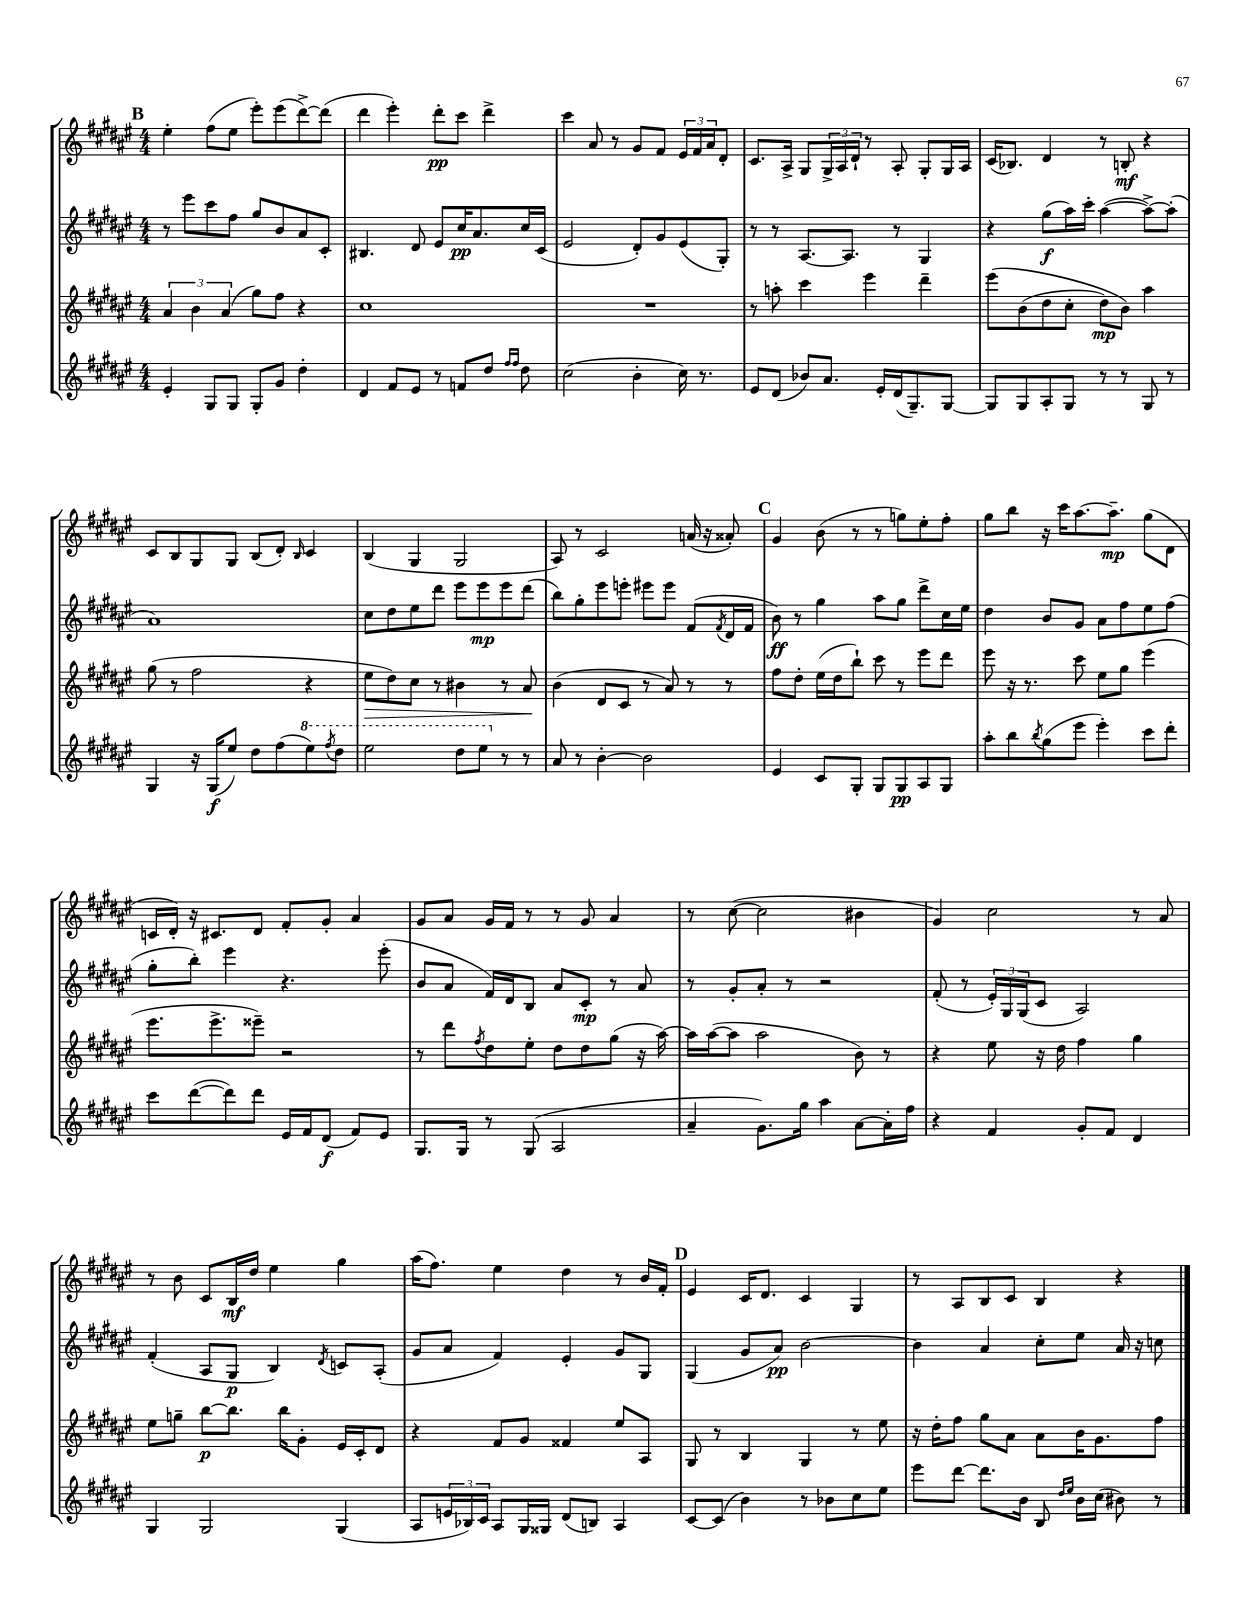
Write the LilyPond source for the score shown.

<<
\new StaffGroup <<
\new Staff = "s0" {
    \clef treble \key fis \major \numericTimeSignature \time 4/4
    \mark \markup { \bold "B" } eis''4-. fis''8( eis''8 eis'''8-.) eis'''8( dis'''8~->) dis'''8( |
    dis'''4 eis'''4-.) dis'''8-.\pp cis'''8 dis'''4-> |
    cis'''4 ais'8 r8 gis'8 fis'8 \tuplet 3/2 { eis'16 fis'16 ais'16 } dis'8-. |
    cis'8. ais16-> gis8 \tuplet 3/2 { gis16-> ais16 dis'16-! } r8 ais8-. gis8-. gis16 ais16 |
    cis'16( bes8.) dis'4 r8 b8-.\mf r4 |
    cis'8 b8 gis8 gis8 b8( dis'8-.) \grace { b16 } cis'4 |
    b4( gis4 gis2 |
    ais8) r8 cis'2 a'16( r16 aisis'8-.) |
    \mark \markup { \bold "C" } gis'4 b'8( r8 r8 g''8) eis''8-. fis''8-. |
    gis''8 b''8 r16 cis'''16 ais''8.~ ais''8.--\mp gis''8( dis'8 |
    c'16 dis'16-.) r16 cis'8. dis'8 fis'8-. gis'8-. ais'4 |
    gis'8 ais'8 gis'16 fis'16 r8 r8 gis'8 ais'4 |
    r8 cis''8~( cis''2 bis'4 |
    gis'4) cis''2 r8 ais'8 |
    r8 b'8 cis'8 b16\mf dis''16 eis''4 gis''4 |
    ais''16( fis''8.) eis''4 dis''4 r8 b'16 fis'16-. |
    \mark \markup { \bold "D" } eis'4 cis'16 dis'8. cis'4 gis4 |
    r8 ais8 b8 cis'8 b4 r4 \bar "|." |
}
\new Staff = "s1" {
    \clef treble \key fis \major \numericTimeSignature \time 4/4
    \mark \markup { \bold "B" } r8 eis'''8 cis'''8 fis''8 gis''8 b'8 ais'8 cis'8-. |
    bis4. dis'8 eis'8 cis''16\pp ais'8. cis''16 cis'16( |
    eis'2 dis'8-.) gis'8 eis'8( gis8-.) |
    r8 r8 ais8.~ ais8. r8 gis4 |
    r4 gis''8\f( ais''16) cis'''16-. ais''4~( ais''8~->) ais''8-.( |
    ais'1) |
    cis''8 dis''8 eis''8 dis'''8 eis'''8 eis'''8\mp eis'''8 dis'''8( |
    b''8) gis''8-. eis'''8 e'''8-. eis'''8 eis'''8 fis'8( \acciaccatura { fis'8 } dis'16 fis'16 |
    \mark \markup { \bold "C" } b'8\ff) r8 gis''4 ais''8 gis''8 dis'''8-> cis''16 eis''16 |
    dis''4 b'8 gis'8 ais'8 fis''8 eis''8 fis''8( |
    gis''8-. b''8-.) eis'''4 r4. eis'''8-.( |
    b'8 ais'8 fis'16) dis'16 b8 ais'8 cis'8-.\mp r8 ais'8 |
    r8 gis'8-. ais'8-. r8 r2 |
    fis'8-.( r8 \tuplet 3/2 { eis'16-.) gis16 gis16( } cis'8 ais2) |
    fis'4-.( ais8 gis8\p b4) \acciaccatura { dis'8 } c'8 ais8-.( |
    gis'8 ais'8 fis'4) eis'4-. gis'8 gis8 |
    \mark \markup { \bold "D" } gis4( gis'8 ais'8\pp) b'2~ |
    b'4 ais'4 cis''8-. eis''8 ais'16 r16 c''8 \bar "|." |
}
\new Staff = "s2" {
    \clef treble \key fis \major \numericTimeSignature \time 4/4
    \mark \markup { \bold "B" } \tuplet 3/2 { ais'4 b'4 ais'4( } gis''8) fis''8 r4 |
    cis''1 |
    R1 |
    r8 a''8-. cis'''4 eis'''4 dis'''4-- |
    eis'''8\( b'8( dis''8 cis''8-. dis''8\mp) b'8\) ais''4 |
    gis''8( r8 fis''2 r4 |
    eis''8\> dis''8) cis''8 r8 bis'4 r8 ais'8\! |
    b'4( dis'8 cis'8 r8 ais'8) r8 r8 |
    \mark \markup { \bold "C" } fis''8 dis''8-. eis''16( dis''16 b''8-!) cis'''8 r8 eis'''8 dis'''8 |
    eis'''8 r16 r8. cis'''8 eis''8 gis''8 eis'''4( |
    eis'''8. eis'''8.-> eisis'''8--) r2 |
    r8 dis'''8 \acciaccatura { fis''8 } dis''8 eis''8-. dis''8 dis''8 gis''8( r16 ais''16~) |
    ais''16 ais''16~( ais''8 ais''2 b'8) r8 |
    r4 eis''8 r16 dis''16 fis''4 gis''4 |
    eis''8 g''8-- b''8~\p b''8. b''16 gis'8-. eis'16 cis'16-. dis'8 |
    r4 fis'8 gis'8 fisis'4 eis''8 ais8 |
    \mark \markup { \bold "D" } gis8 r8 b4 gis4 r8 eis''8 |
    r16 dis''16-. fis''8 gis''8 ais'8 ais'8 b'16 gis'8. fis''8 \bar "|." |
}
\new Staff = "s3" {
    \clef treble \key fis \major \numericTimeSignature \time 4/4
    \mark \markup { \bold "B" } eis'4-. gis8 gis8 gis8-. gis'8 dis''4-. |
    dis'4 fis'8 eis'8 r8 f'8 dis''8 \grace { fis''16 fis''16 } dis''8 |
    cis''2( b'4-. cis''16) r8. |
    eis'8 dis'8( bes'8) ais'8. eis'16-. dis'16( gis8.--) gis8~ |
    gis8 gis8 ais8-. gis8 r8 r8 gis8 r8 |
    gis4 r16 gis16\f( eis''8) dis''8 fis''8( \ottava #1 eis'''8) \acciaccatura { fis'''8 } dis'''8 |
    eis'''2 dis'''8 eis'''8 \ottava #0 r8 r8 |
    ais'8 r8 b'4~-. b'2 |
    \mark \markup { \bold "C" } eis'4 cis'8 gis8-. gis8 gis8\pp ais8 gis8 |
    ais''8-. b''8 \acciaccatura { b''8 } gis''8( eis'''8 eis'''4-.) cis'''8 dis'''8-. |
    cis'''8 dis'''8~( dis'''8) dis'''8 eis'16 fis'16 dis'8\f( fis'8) eis'8 |
    gis8. gis16 r8 gis8( ais2 |
    ais'4-- gis'8.) gis''16 ais''4 ais'8~ ais'16-. fis''16 |
    r4 fis'4 gis'8-. fis'8 dis'4 |
    gis4 gis2 gis4( |
    ais8 \tuplet 3/2 { e'16 bes16) cis'16 } ais8 gis16 gisis16 dis'8( b8) ais4 |
    \mark \markup { \bold "D" } cis'8~ cis'8( b'4) r8 bes'8 cis''8 eis''8 |
    eis'''8 dis'''8~ dis'''8. b'16 b8 \grace { dis''16 eis''16 } b'16 cis''16( bis'8) r8 \bar "|." |
}
>>
>>
\layout { \context { \Score \remove "Bar_number_engraver" } }
